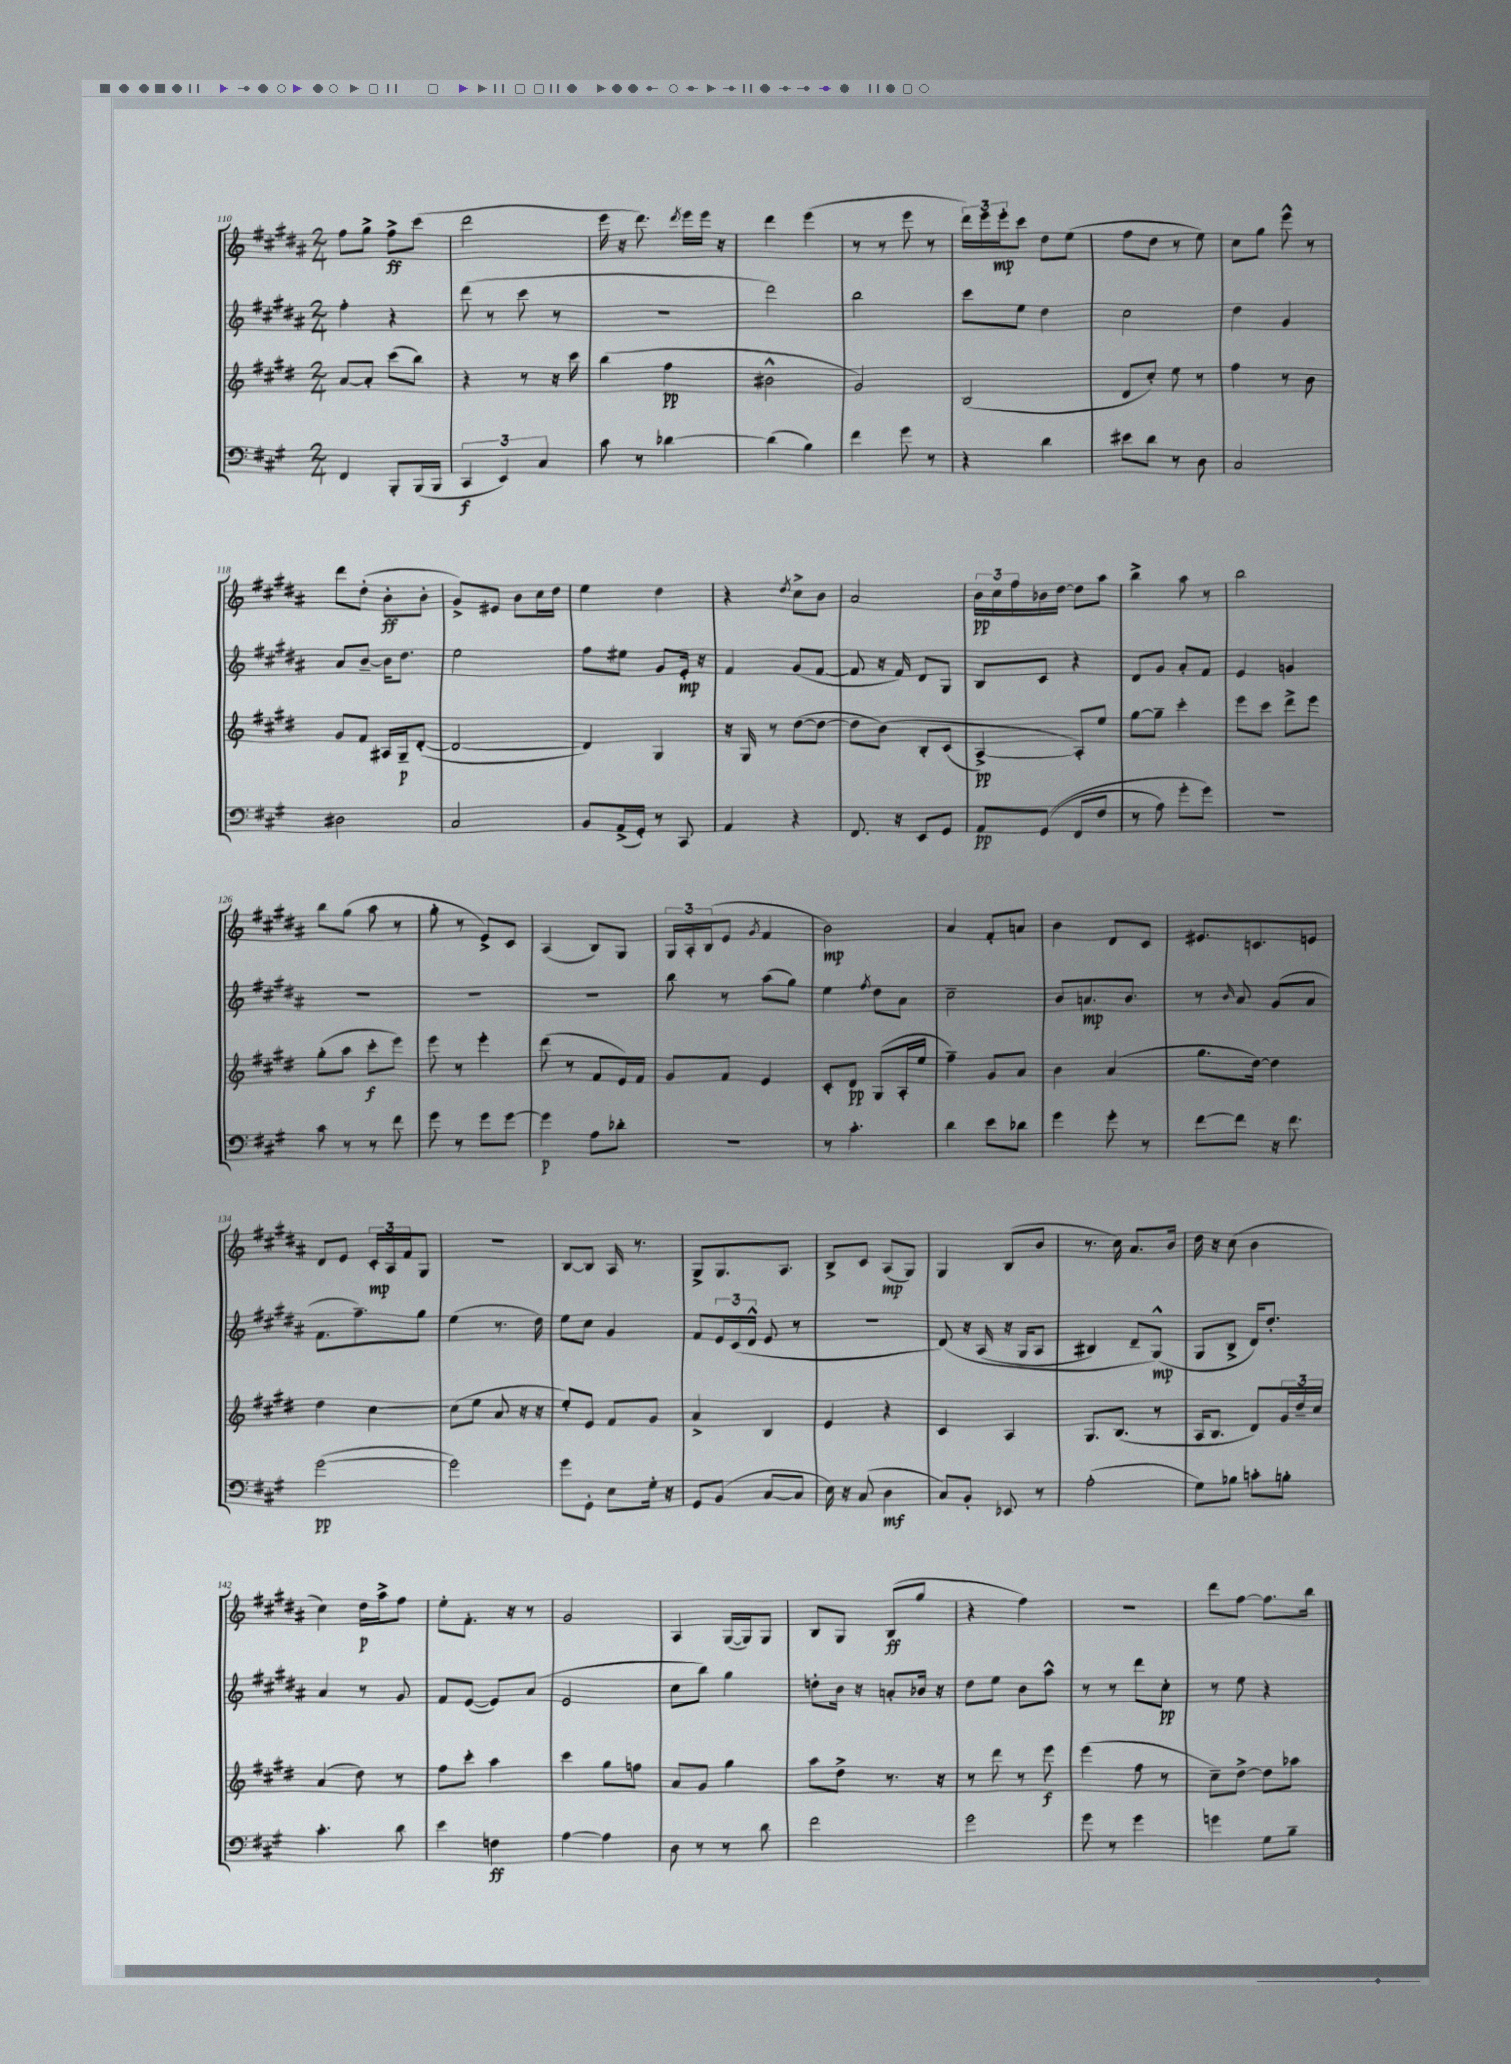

**kern	**dynam	**kern	**dynam	**kern	**dynam	**kern	**dynam
*part4	*part4	*part3	*part3	*part2	*part2	*part1	*part1
*staff4	*staff4	*staff3	*staff3	*staff2	*staff2	*staff1	*staff1
*clefF4	*	*clefG2	*	*clefG2	*	*clefG2	*
*k[f#c#g#]	*	*k[f#c#g#d#]	*	*k[f#c#g#d#a#]	*	*k[f#c#g#d#a#]	*
*M2/4	*	*M2/4	*	*M2/4	*	*M2/4	*
=110	=110	=110	=110	=110	=110	=110	=110
4FF#/	.	[8a/L	.	4ff#'\	.	8ff#\L	.
.	.	8a'/J]	.	.	.	8gg#^\J	.
8BBB'/L	.	(8ccc#\L	.	4r	.	8ff#^\L	ff
(16BBB/L	.	8bb\J)	.	.	.	(8ccc#\J	.
16BBB/JJ	.	.	.	.	.	.	.
=111	=111	=111	=111	=111	=111	=111	=111
6CC#/	f	4r	.	(8ddd#\	.	2ddd#\	.
.	.	.	.	8r	.	.	.
6EE/)	.	.	.	.	.	.	.
.	.	8r	.	8ccc#\	.	.	.
6C#/	.	.	.	.	.	.	.
.	.	16r	.	8r	.	.	.
.	.	16ccc#\	.	.	.	.	.
=112	=112	=112	=112	=112	=112	=112	=112
8c#\	.	(4bb\	.	2r	.	16eee\	.
.	.	.	.	.	.	16r	.
8r	.	.	.	.	.	8.ddd#\)	.
[4d-X\	.	4ff#\	pp	.	.	.	.
.	.	.	.	.	.	8qddd#/	.
.	.	.	.	.	.	16eee\LL	.
.	.	.	.	.	.	16eee\JJ	.
.	.	.	.	.	.	16r	.
=113	=113	=113	=113	=113	=113	=113	=113
(4d-\]	.	2b#X^^\	.	2ddd#\)	.	4ddd#\	.
4B\)	.	.	.	.	.	(4eee\	.
=114	=114	=114	=114	=114	=114	=114	=114
4f#\	.	2g#/)	.	2bb\	.	8r	.
.	.	.	.	.	.	8r	.
8g#\	.	.	.	.	.	8eee\	.
8r	.	.	.	.	.	8r	.
=115	=115	=115	=115	=115	=115	=115	=115
4r	.	(2B/	.	8ccc#\L	.	24ddd#\LL)	.
.	.	.	.	.	.	24eee\	.
.	.	.	.	.	.	24eee'\J	mp
.	.	.	.	8ee\J	.	8ccc#\J	.
4d\	.	.	.	4dd#\	.	8dd#\L	.
.	.	.	.	.	.	(8ee\J	.
=116	=116	=116	=116	=116	=116	=116	=116
8e#X\L	.	8d#/L	.	2cc#\	.	8ff#\L	.
8d\J	.	8cc#'/J)	.	.	.	8dd#\J	.
8r	.	8ee\	.	.	.	8r	.
8D\	.	8r	.	.	.	8ee\)	.
=117	=117	=117	=117	=117	=117	=117	=117
2C#/	.	4ff#\	.	4dd#\	.	8cc#\L	.
.	.	.	.	.	.	8gg#\J	.
.	.	8r	.	4g#/	.	8eee^^\	.
.	.	8b\	.	.	.	8r	.
!!LO:LB:g=z
=118	=118	=118	=118	=118	=118	=118	=118
2D#X\	.	8g#/L	.	8a#/L	.	8ddd#\L	.
.	.	8f#/J	.	[8b~/J	.	(8dd#'\J	.
.	.	16A#X/LL	.	16b\KL]	.	8b'\L	ff
.	.	16G#~/J	p	8.dd#\J	.	.	.
.	.	([8d#'/J	.	.	.	8b'\J	.
=119	=119	=119	=119	=119	=119	=119	=119
2C#/	.	2d#/_	.	2ee\	.	8g#^/L)	.
.	.	.	.	.	.	8e#X/J	.
.	.	.	.	.	.	8b\L	.
.	.	.	.	.	.	16cc#\L	.
.	.	.	.	.	.	16dd#\JJ	.
=120	=120	=120	=120	=120	=120	=120	=120
8BB/L	.	4d#/])	.	8ff#\L	.	4ee\	.
(16AA^/L	.	.	.	8ee#X\J	.	.	.
16GG#'/JJ)	.	.	.	.	.	.	.
8r	.	4G#/	.	8g#/L	.	4dd#\	.
8CC#/	.	.	.	16e'/Jk	mp	.	.
.	.	.	.	16r	.	.	.
=121	=121	=121	=121	=121	=121	=121	=121
4AA/	.	16r	.	4f#/	.	4r	.
.	.	16G#/	.	.	.	.	.
.	.	8r	.	.	.	.	.
.	.	.	.	.	.	8qdd#/	.
4r	.	([8dd#\L	.	(8g#/L	.	8cc#^\L	.
.	.	8dd#\J_	.	[8f#/J	.	8b\J	.
=122	=122	=122	=122	=122	=122	=122	=122
8.FF#/	.	8dd#\L]	.	8f#/]	.	2a#/	.
.	.	(8b\J)	.	16r	.	.	.
16r	.	.	.	16f#/)	.	.	.
8EE/L	.	8B'/L	.	8d#/L	.	.	.
8GG#/J	.	(8c#/J	.	8G#/J	.	.	.
=123	=123	=123	=123	=123	=123	=123	=123
8AA/L	pp	[4A^/)	pp	8B/L	.	24b\LL	pp
.	.	.	.	.	.	24cc#\	.
.	.	.	.	.	.	24ff#\	.
((8GG#/J	.	.	.	8c#/J	.	16b-X\	.
.	.	.	.	.	.	[16dd#\JJ	.
8FF#/L	.	8A'/L])	.	4r	.	8dd#\L]	.
8F#/J	.	8ee/J	.	.	.	8aa#\J	.
=124	=124	=124	=124	=124	=124	=124	=124
8r	.	[8gg#\L	.	8d#/L	.	4bb^\	.
8A\)	.	8gg#~\J]	.	8g#/J	.	.	.
8g#'\L	.	4ccc#'\	.	8a#'/L	.	8aa#\	.
8g#\J)	.	.	.	8f#/J	.	8r	.
=125	=125	=125	=125	=125	=125	=125	=125
2r	.	8eee\L	.	4e/	.	2bb\	.
.	.	8ccc#\J	.	.	.	.	.
.	.	8ddd#^\L	.	4gn/	.	.	.
.	.	8eee\J	.	.	.	.	.
!!LO:LB:g=z
=126	=126	=126	=126	=126	=126	=126	=126
8c#\	.	(8gg#'\L	.	2r	.	8bb\L	.
8r	.	8aa\J	.	.	.	(8gg#\J	.
8r	.	8ccc#'\L	f	.	.	8aa#\	.
8f#\	.	8eee\J)	.	.	.	8r	.
=127	=127	=127	=127	=127	=127	=127	=127
8g#\	.	8eee\	.	2r	.	8gg#'\	.
8r	.	8r	.	.	.	8r	.
8g#\L	.	4eee'\	.	.	.	8e^/L)	.
[8g#\J	.	.	.	.	.	8c#/J	.
=128	=128	=128	=128	=128	=128	=128	=128
4g#\]	p	(8ddd#\	.	2r	.	(4A#/	.
.	.	8r	.	.	.	.	.
8A\L	.	8f#/L	.	.	.	8B/L)	.
8d-X'\J	.	16e/L)	.	.	.	8G#/J	.
.	.	16f#/JJ	.	.	.	.	.
=129	=129	=129	=129	=129	=129	=129	=129
2r	.	8g#/L	.	8bb\	.	24G#/LL	.
.	.	.	.	.	.	24A#'/	.
.	.	.	.	.	.	(24B/J	.
.	.	8f#/J	.	8r	.	8e/J	.
.	.	.	.	.	.	8qg#/	.
.	.	4e/	.	(8aa#\L	.	4f#/	.
.	.	.	.	8gg#\J)	.	.	.
=130	=130	=130	=130	=130	=130	=130	=130
8r	.	8c#'/L	.	4ee\	.	2b\)	mp
4.c#'\	.	8d#/J	pp	.	.	.	.
.	.	.	.	8qff#/	.	.	.
.	.	(8G#/L	.	8dd#\L	.	.	.
.	.	16A'/L	.	8a#\J	.	.	.
.	.	16ee/JJ	.	.	.	.	.
=131	=131	=131	=131	=131	=131	=131	=131
4d\	.	4ff#~\)	.	2cc#~\	.	4a#/	.
8e\L	.	8g#/L	.	.	.	8f#'/L	.
8d-X\J	.	8a/J	.	.	.	8an/J	.
=132	=132	=132	=132	=132	=132	=132	=132
4g#\	.	4b\	.	8b/L	.	4b\	.
.	.	.	.	8.an/	mp	.	.
8g#'\	.	(4a/	.	.	.	8d#/L	.
.	.	.	.	8.b/J	.	.	.
8r	.	.	.	.	.	8c#/J	.
=133	=133	=133	=133	=133	=133	=133	=133
[8f#\L	.	8.gg#\L	.	8r	.	8.e#X/L	.
.	.	.	.	16qqb/	.	.	.
8f#\J]	.	.	.	8a#/	.	.	.
.	.	[16dd#\Jk)	.	.	.	8.cn/	.
16r	.	4dd#\]	.	(8g#/L	.	.	.
8.f#\	.	.	.	.	.	.	.
.	.	.	.	8a#/J	.	8en/J	.
!!LO:LB:g=z
=134	=134	=134	=134	=134	=134	=134	=134
([2g#\	pp	4dd#\	.	8.f#\L	.	8d#/L	.
.	.	.	.	.	.	8e/J	.
.	.	.	.	8.ff#~\)	.	.	.
.	.	[4cc#\	.	.	.	24c#'/LL	mp
.	.	.	.	.	.	24A#/	.
.	.	.	.	.	.	24f#/J	.
.	.	.	.	8gg#\J	.	8G#/J	.
=135	=135	=135	=135	=135	=135	=135	=135
2g#\])	.	(8cc#\L]	.	(4ee\	.	2r	.
.	.	8ee\J	.	.	.	.	.
.	.	8a/	.	8.r	.	.	.
.	.	16r	.	.	.	.	.
.	.	16r	.	16dd#\)	.	.	.
=136	=136	=136	=136	=136	=136	=136	=136
8g#\L	.	8ee'/L)	.	8ee\L	.	[8B/L	.
8GG#'\J	.	8e/J	.	8cc#\J	.	8B/J]	.
8E\L	.	8f#/L	.	4g#/	.	16A#/	.
.	.	.	.	.	.	8.r	.
16G#'\Jk	.	8g#/J	.	.	.	.	.
16r	.	.	.	.	.	.	.
=137	=137	=137	=137	=137	=137	=137	=137
8GG#/L	.	4a^/	.	8f#/L	.	8G#^/L	.
(8BB/J	.	.	.	24e/L	.	8.G#/	.
.	.	.	.	(24c#/	.	.	.
.	.	.	.	24d#^^/JJ	.	.	.
[8C#/L	.	4B/	.	8e/	.	.	.
.	.	.	.	.	.	8.A#/J	.
8C#/J]	.	.	.	8r	.	.	.
=138	=138	=138	=138	=138	=138	=138	=138
16E\)	.	4e/	.	2r	.	8B^/L	.
16r	.	.	.	.	.	.	.
(8C#/	.	.	.	.	.	8c#/J	.
4D\	mf	4r	.	.	.	(8A#/L	mp
.	.	.	.	.	.	8G#/J)	.
=139	=139	=139	=139	=139	=139	=139	=139
8C#/L)	.	4c#/	.	(8d#/)	.	4G#/	.
8BB'/J	.	.	.	16r	.	.	.
.	.	.	.	(16A#/	.	.	.
8EE-X/	.	4A/	.	16r	.	(8B/L	.
.	.	.	.	16G#/KL	.	.	.
8r	.	.	.	8A#/J	.	8b/J	.
=140	=140	=140	=140	=140	=140	=140	=140
(2A'\	.	8.G#/L	.	4B#X/)	.	8.r	.
.	.	(8.B/J	.	.	.	16cc#\)	.
.	.	.	.	8d#~/L	.	8.a#/L	.
.	.	8r	.	(8G#^^/J)	mp	.	.
.	.	.	.	.	.	16b/Jk	.
=141	=141	=141	=141	=141	=141	=141	=141
8G#\L)	.	16A/KL	.	8G#/L	.	16dd#\	.
.	.	8.B/J	.	.	.	16r	.
8B-X\J	.	.	.	8B^/J	.	(8cc#\	.
8cn'\L	.	8d#/L)	.	16d#/KL)	.	4b\	.
.	.	.	.	8.dd#'/J	.	.	.
8Bn'\J	.	24g#/L	.	.	.	.	.
.	.	24dd#~/	.	.	.	.	.
.	.	24cc#/JJ	.	.	.	.	.
!!LO:LB:g=z
=142	=142	=142	=142	=142	=142	=142	=142
4.c#'\	.	(4a/	.	4a#/	.	4cc#\)	.
.	.	8dd#\)	.	8r	.	16dd#\LL	p
.	.	.	.	.	.	16aa#^\J	.
8d\	.	8r	.	8g#/	.	8ff#\J	.
=143	=143	=143	=143	=143	=143	=143	=143
4e\	.	8ff#\L	.	8f#/L	.	8ee'\L	.
.	.	8ccc#'\J	.	([8e/J	.	8.f#'\J	.
4Fn\	ff	4aa\	.	8e/L])	.	.	.
.	.	.	.	.	.	16r	.
.	.	.	.	(8a#/J	.	8r	.
=144	=144	=144	=144	=144	=144	=144	=144
[4A\	.	4ccc#\	.	2e/	.	2g#/	.
4A\]	.	8gg#\L	.	.	.	.	.
.	.	8ffn\J	.	.	.	.	.
=145	=145	=145	=145	=145	=145	=145	=145
8D\	.	8a/L	.	8cc#\L	.	4A#/	.
8r	.	8g#/J	.	8bb\J)	.	.	.
8r	.	4gg#\	.	4gg#\	.	([16G#/LL	.
.	.	.	.	.	.	16G#/J])	.
8d\	.	.	.	.	.	8G#/J	.
=146	=146	=146	=146	=146	=146	=146	=146
2f#\	.	8aa\L	.	8ddn'\L	.	8B/L	.
.	.	8dd#^\J	.	16b\Jk	.	8G#/J	.
.	.	.	.	16r	.	.	.
.	.	8.r	.	8an'/L	.	(8B/L	ff
.	.	.	.	16b-X/Jk	.	8gg#/J	.
.	.	16r	.	16r	.	.	.
=147	=147	=147	=147	=147	=147	=147	=147
2g#\	.	8r	.	8dd#\L	.	4r	.
.	.	8ddd#\	.	8ee\J	.	.	.
.	.	8r	.	8b\L	.	4ff#\)	.
.	.	8eee\	f	8aa#^^\J	.	.	.
=148	=148	=148	=148	=148	=148	=148	=148
8g#\	.	(4eee\	.	8r	.	2r	.
8r	.	.	.	8r	.	.	.
4g#\	.	8ff#\	.	8ddd#\L	.	.	.
.	.	8r	.	8cc#'\J	pp	.	.
=149	=149	=149	=149	=149	=149	=149	=149
4gn\	.	8cc#~\L)	.	8r	.	8ddd#\L	.
.	.	[8dd#^\J	.	8ee\	.	[8ff#\J	.
8G#\L	.	8dd#\L]	.	4r	.	8.ff#\L]	.
8B~\J	.	8aa-X\J	.	.	.	.	.
.	.	.	.	.	.	16bb\Jk	.
==	==	==	==	==	==	==	==
*-	*-	*-	*-	*-	*-	*-	*-
